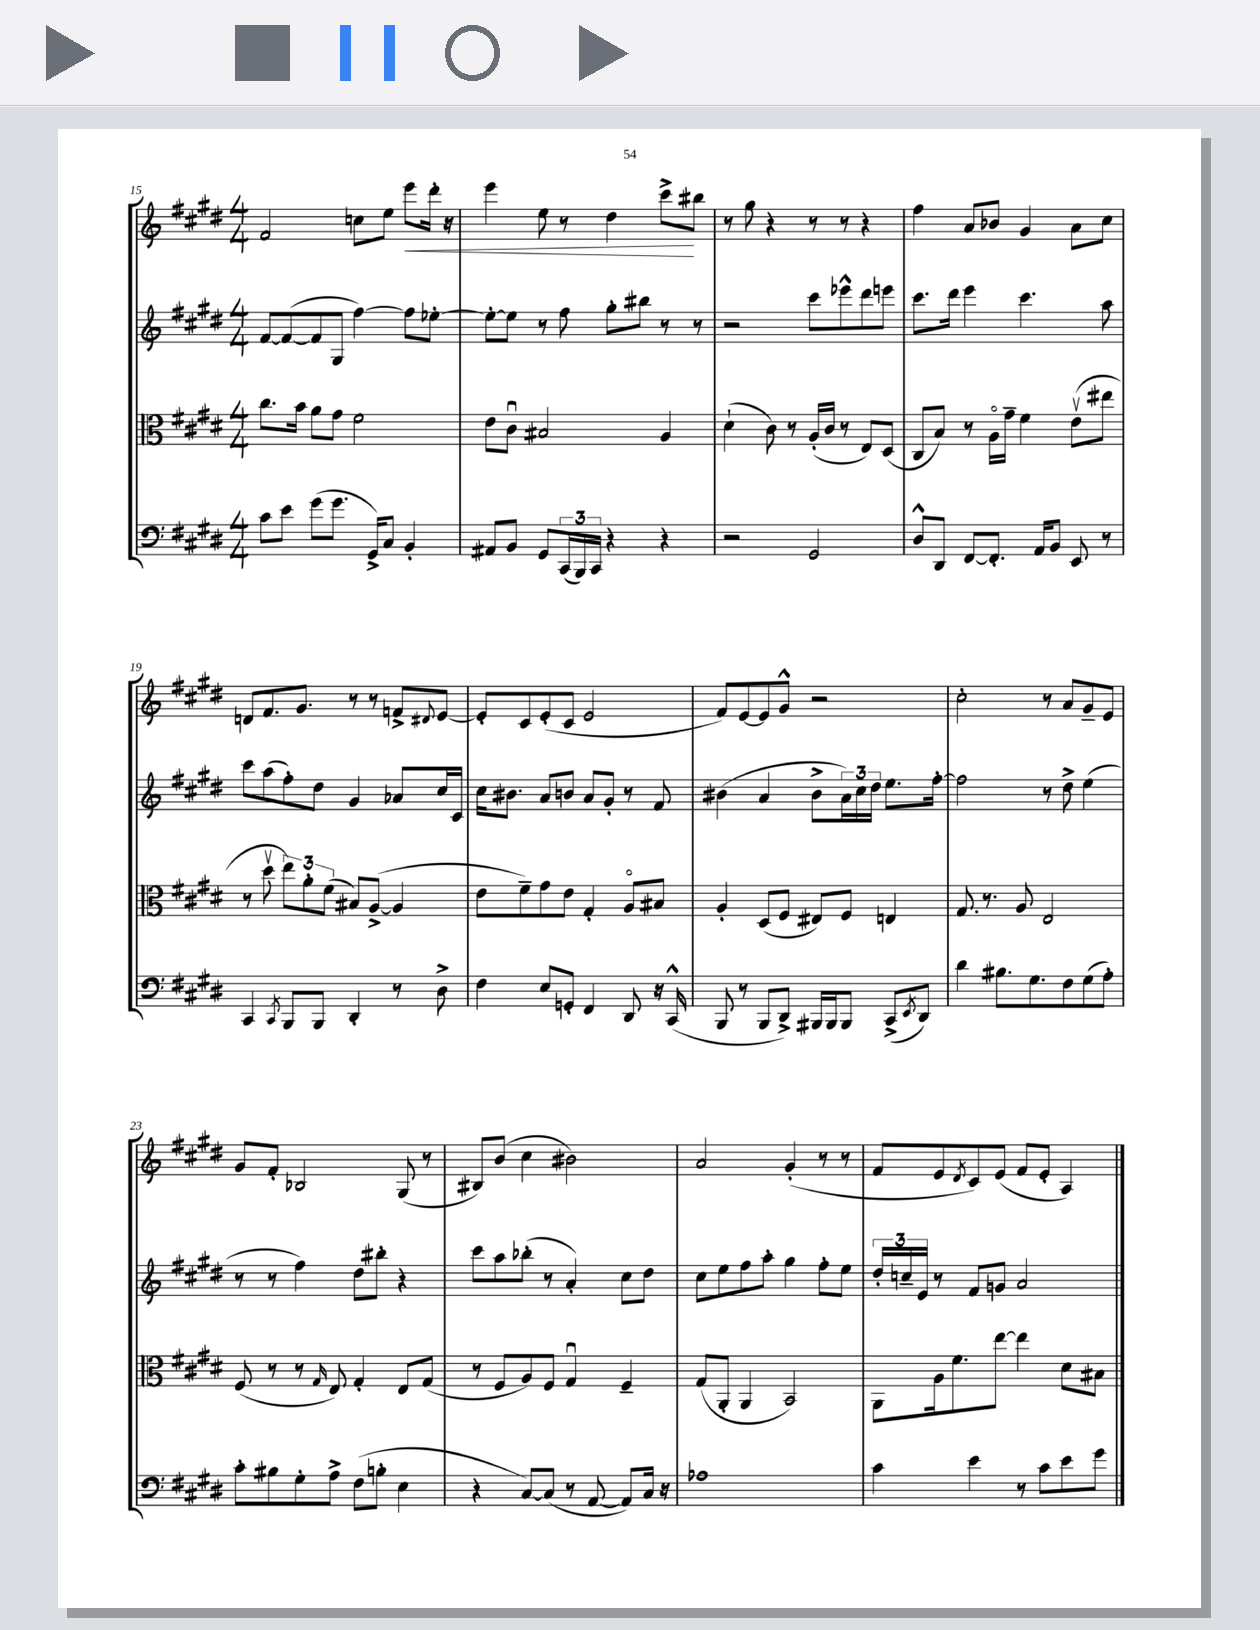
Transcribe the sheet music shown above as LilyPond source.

<<
\new StaffGroup <<
\new Staff = "s0" {
    \clef treble \key e \major \numericTimeSignature \time 4/4
    fis'2 c''8 e''8 e'''8\< dis'''16-. r16 |
    e'''4 e''8 r8 dis''4 cis'''8->\! bis''8 |
    r8 gis''8 r4 r8 r8 r4 |
    fis''4 a'8 bes'8 gis'4 a'8 cis''8 |
    d'8 fis'8. gis'8. r8 r8 f'8-> \appoggiatura { dis'8 } e'8~ |
    e'8-. cis'8 e'8-.( cis'8 e'2 |
    fis'8) e'8~ e'8 gis'8-^ r2 |
    cis''2-. r8 a'8 gis'8-- e'8 |
    gis'8 fis'8-. bes2 gis8( r8 |
    bis8) b'8( cis''4 bis'2) |
    a'2 gis'4-.( r8 r8 |
    fis'8 e'8 \acciaccatura { dis'8 } cis'8) e'8( fis'8 e'8-. a4) \bar "|." |
}
\new Staff = "s1" {
    \clef treble \key e \major \numericTimeSignature \time 4/4
    fis'8~ fis'8~( fis'8 gis8 fis''4~) fis''8 ees''8~-. |
    ees''8~-. ees''8 r8 fis''8 gis''8-. bis''8 r8 r8 |
    r2 cis'''8 ees'''8-^ dis'''8 e'''8 |
    cis'''8. dis'''16 e'''4 cis'''4. a''8 |
    cis'''8 a''8( fis''8-.) dis''8 gis'4 aes'8 cis''16 cis'16 |
    cis''16 bis'8. a'8 b'8 a'8 gis'8-. r8 fis'8 |
    bis'4( a'4 bis'8-> \tuplet 3/2 { a'16) cis''16 dis''16 } e''8. fis''16~-. |
    fis''2 r8 dis''8-> e''4( |
    r8 r8 fis''4) dis''8 bis''8-. r4 |
    cis'''8 a''8 bes''8-.( r8 a'4-.) cis''8 dis''8 |
    cis''8 e''8 fis''8 a''8-. gis''4 fis''8-. e''8 |
    \tuplet 3/2 { dis''16-. c''16-- e'16 } r8 fis'8 g'8 a'2 \bar "|." |
}
\new Staff = "s2" {
    \clef alto \key e \major \numericTimeSignature \time 4/4
    cis''8. b'16 a'8 gis'8 fis'2 |
    e'8 cis'8\downbow bis2 a4 |
    dis'4-!( cis'8) r8 a16-.( cis'16 r8 e8) dis8( |
    cis8 b8) r8 a16\flageolet gis'16-- fis'4 e'8\upbow( eis''8 |
    r8 dis''8\upbow \tuplet 3/2 { e''8) a'8-. fis'8( } bis8) a8~->( a4 |
    e'8 fis'8--) gis'8 e'8 gis4-. a8\flageolet bis8 |
    a4-. dis8( fis8 eis8) fis8 e4 |
    gis8. r8. a8 e2 |
    fis8( r8 r8 \grace { gis16 } e8) gis4-. e8 gis8( |
    r8 fis8 a8) fis8 gis4\downbow fis4-- |
    gis8( a,8-. a,4 b,2) |
    a,8 a16 fis'8. e''8~ e''4 dis'8 bis8 \bar "|." |
}
\new Staff = "s3" {
    \clef bass \key e \major \numericTimeSignature \time 4/4
    cis'8 e'8 gis'8( gis'8. gis,16->) cis8 b,4-. |
    ais,8 b,8 gis,8 \tuplet 3/2 { cis,16( b,,16) cis,16 } r4 r4 |
    r2 gis,2 |
    dis8-^ dis,8 fis,8~ fis,8.-. a,16 b,8 e,8 r8 |
    cis,4 \acciaccatura { cis,8 } b,,8 b,,8 dis,4-. r8 dis8-> |
    fis4 e8 g,8-. fis,4 dis,8 r16 cis,16-^( |
    b,,8 r8 b,,8 dis,8->) bis,,16 bis,,16 bis,,8 cis,8->( \acciaccatura { e,8 } dis,8) |
    dis'4 bis8. gis8. fis8 gis8( a8-.) |
    cis'8-. bis8 gis8-. a8-> fis8( b8-. e4 |
    r4 cis8~) cis8( r8 a,8~ a,8) cis16 r16 |
    aes1 |
    cis'4 e'4 r8 cis'8 e'8 gis'8 \bar "|." |
}
>>
>>
\layout { \context { \Score currentBarNumber = #15 } }
